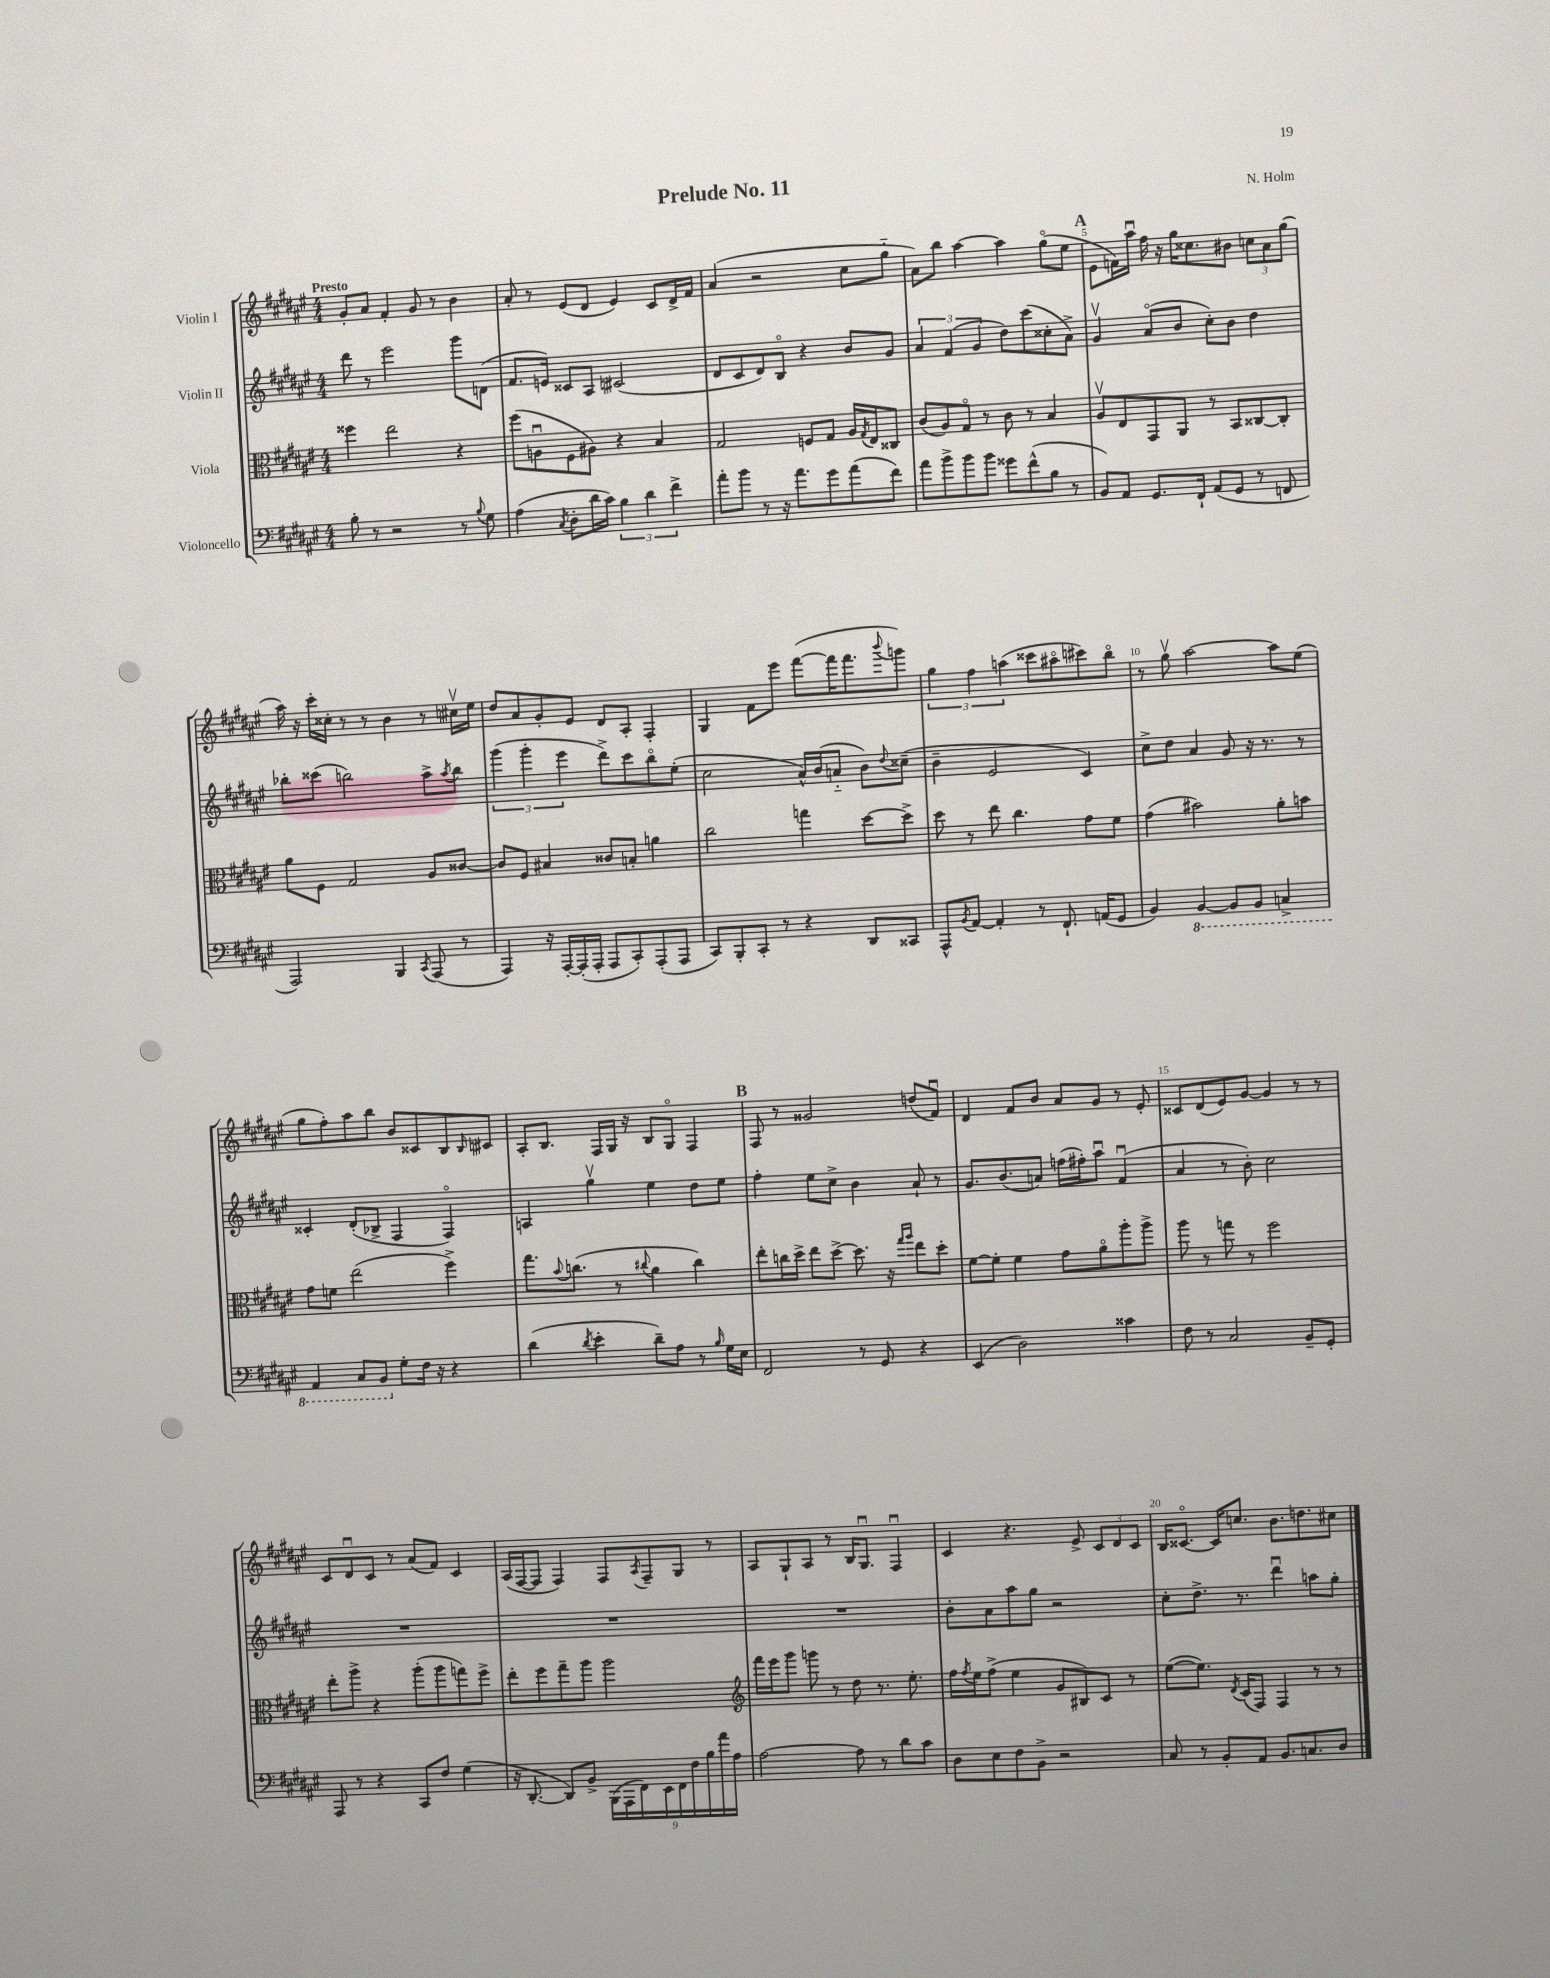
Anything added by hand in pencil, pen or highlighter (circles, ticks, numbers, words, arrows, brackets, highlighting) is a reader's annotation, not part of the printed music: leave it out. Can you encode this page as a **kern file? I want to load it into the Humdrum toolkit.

**kern	**kern	**kern	**kern
*staff4	*staff3	*staff2	*staff1
*clefF4	*clefC3	*clefG2	*clefG2
*k[f#c#g#d#a#e#]	*k[f#c#g#d#a#e#]	*k[f#c#g#d#a#e#]	*k[f#c#g#d#a#e#]
*M4/4	*M4/4	*M4/4	*M4/4
8B'\	4ff##\	8ddd#\	8g#'/L
8r	.	8r	8a#/J
2r	2ee#\	2eee#\	4f#'/
.	.	.	8g#/
.	.	.	8r
8r	4r	8ggg#\L	4b\
8qqB/	.	.	.
8G#\	.	(8d\J	.
=	=	=	=
(4A#\	(8ff#\L	8.f#/L	8a#'/
.	8Au\	.	8r
.	.	16e/Jk)	.
8qC#/	.	.	.
8D#'\L	8F#\	8c##/L	(8e#/L
16d#\L	8A#\J)	8A#/J	8d#/J
16c#\JJ)	.	.	.
6B\	4r	(2c#/	4e#/)
6d#\	.	.	.
.	4B/	.	8c#/L
6f#^\	.	.	.
.	.	.	16d#^/L
.	.	.	16f#/JJ
=	=	=	=
8a#'\L	2G#/	8d#/L	(4a#/
8b\J	.	8c#/	.
8r	.	8d#/)	2r
16r	.	8Bo/J	.
8.a#\L	.	.	.
.	8F/L	4r	.
8g#\	8G#/J	.	.
(8a#\	16A#/LL	8b/L	8cc#\L
.	8qG#/	.	.
.	16E#/J	.	.
8f#\J)	8C##/J	8g#/J	8gg#'~\J
=	=	=	=
8a#\L	(8c#/L	6a#/	8a#\L)
8b^\	8A#/)	.	8bb\J
.	.	(6f#/	.
8b\	8G#o/J	.	[4aa#\
.	.	6g#/	.
8b\J	8r	.	.
8g##\L	8c#\	8dd#\L)	4aa#\]
(8f#^^\	8r	(8ccc#\	.
8B\J	4B/	8cc##'\	(8gg#o\L
8r	.	8a#^\J)	8ee#\J
=	=	=	=
8BB/L)	8A#v/L	4g#v/	8e#\L
8AA#/J	8E#/	.	16f\L)
.	.	.	16aa#u\JJ
8.GG#/L	8GG#/	(8a#o/L	16ff#\
.	.	.	16r
.	8AA#/J	8b/J	16gg#\LK
16FF#`/Jk	.	.	8.cc##\
(8AA#/L	8r	8cc#'\L)	.
8GG#/J	8BB/L	8b\J	8b#\J
8r	[8C##/	4dd#\	12cc\L
.	.	.	12a#\
8FF/	8C##'/]J	.	.
.	.	.	(12gg#\J
=	=	=	=
2AAA#/)	8a#\L	8bb-'\L	16aa#\)
.	.	.	16r
.	8F#\J	(8ccc##\J	16ccc#'\LL
.	.	.	16cc##'\JJ
.	2G#/	2bb\)	8r
.	.	.	8r
4BBB/	.	.	4b\
8qCC#/	.	.	.
(8AAA#/	8A#/L	8aa#^\L	8r
.	.	8qaa#/	.
8r	[8c##/J	8bb\J	16cc#v\LL
.	.	.	16ee#\JJ
=	=	=	=
4AAA#/)	8c##/]L	(6ggg#\	8dd#/L
.	8F#/J	.	8a#/
.	.	6ggg#'\	.
16r	4B#/	.	8g#'/
[16AAA#'/LL	.	.	.
.	.	6eee#\	.
(16AAA#'/]	.	.	8e#/J
16AAA#'/JJ	.	.	.
8AAA#/L	8c##/L	8ddd#^\L)	8d#/L
8CC#'/)	8B'/J	8ccc#\	8A#'/J
(8AAA#'/	4a\	8bbo\	4F#'/
8AAA#/J	.	(8ee#'\J	.
=	=	=	=
8CC#/L)	2cc#\	2cc#\	4G#/
8BBB'/	.	.	.
8CC#'/J	.	.	8f#\L
8r	.	.	8eee#\J
4r	4gg\	16a#^^/LL)	([8fff#\L
.	.	(16b/J	.
.	.	8a'~/J	16fff#\]K
.	.	.	8.fff#\
8DD#/L	[8dd#\L	8b\L)	.
.	.	8qqdd#/	8qqbbb/
8CC##/J	8dd#^\]J	(8cc##~\J	8ggg\J)
=	=	=	=
8AAA#^^/L	8dd#\	4b~\	6gg#\
8qBB/	.	.	.
[8AA#/J	8r	.	.
.	.	.	6ff#\
4AA#'/]	8ee#\	2e#/	.
.	.	.	(6aa\
.	4.cc#\	.	.
8r	.	.	8ccc##\L
8.FF#`/	.	.	8aa#o\
.	8g#\L	4c#/)	8ccc#\)
(16AA/LK	.	.	.
8GG#/J	8f#\J	.	8bbo\J
=	=	=	=
4BB/)	(4g#\	8cc#^\L	8r
.	.	8dd#\J	8gg#v\
[4BBB/	2b#\)	4a#/	[2aa#\
8BBB/]L	.	8g#/	.
8BBB/J	.	16r	.
.	.	8.r	.
4CC^/	8a#'\L	.	8aa#\]L
.	8b\J	8r	(8ee#\J
=	=	=	=
4AAA#/	8g#\L	4c##'/	8gg#\L
.	8f\J	.	8ff#'\)
8CC#/L	(2ee#\	(8d#'/L	8aa#\
8BBB/J	.	8B-^/J	8bb\J
8G#'\L	.	4F#/	8b/L
16F#\Jk	.	.	8c##/
16r	.	.	.
4r	4ff#^\)	4F#o/)	8B/
.	.	.	16qqB/
.	.	.	8c#/J
=	=	=	=
(4d#\	8.gg#\L	4A/	8A#'/L
.	.	.	8.B/J
.	8qqb/	.	.
.	(8.cc\J	.	.
8qd#/	.	.	.
4e#'\	.	4gg#v\	.
.	.	.	16F#/LL
.	8r	.	16G#/JJ
.	.	.	16r
.	8qqcc#/	.	.
8d#~\L)	4a#\	4ee#\	8B/L
8A#\J	.	.	8G#o/J
8r	4cc#\)	8dd#\L	4F#/
16qqB/	.	.	.
16G#\LL	.	8ee#\J	.
16E#\JJ	.	.	.
=	=	=	=
2FF#/	8ee#'\L	4ff#'\	8F#/
.	16cc\L	.	8r
.	16dd#^\JJ	.	.
.	8ee#\L	8ee#\L	2g##/
.	[8dd#^\J	8cc#^\J	.
8r	8.dd#\]	4b\	.
8GG#/	.	.	.
.	16r	.	.
.	16qqgg#/LL	.	.
.	16qqaa#/JJ	.	.
4r	8ee#\L	8a#`/	(8dd/L
.	8dd#'\J	8r	8f#u/J)
=	=	=	=
(4EE#/	[8f#\L	8.g#/L	4d#/
.	8f#'\]J	.	.
.	.	(8.b/	.
2D#\)	4f#\	.	8f#/L
.	.	8a/J)	8b/J
.	8g#\L	(16ff\LL	8a#/L
.	.	16ff#'\J)	.
.	8a#o\	8aa#u\J	8g#/J
4c##\	8aa#'\	(4f#u/	8r
.	8aa#^\J	.	8e#'/
=	=	=	=
8F#\	8aa#\	4a#/	8c##/L
8r	8r	.	(8d#/
2C#/	8gg\	8r	8e#/)
.	8r	8b'\)	[8g#/J
.	2ff#\	2cc#\	4g#/]
8BB~/L	.	.	8r
8GG#'/J	.	.	8r
=	=	=	=
8AAA#/	8ee#'\L	1r	8c#/L
8r	8aa#^\J	.	8d#u/
4r	4r	.	8c#/J
.	.	.	8r
8CC#/L	(8aa#'\L	.	(8a#/L
8F#/J	8aa#\	.	8f#/J)
(4G#\	8gg\)	.	4c#/
.	8ff#^\J	.	.
=	=	=	=
16r	8ee#'\L	1r	(16A#/LL
[8.DD#'/	.	.	[16F#/J
.	8ff#\	.	8F#/]J
8DD#/]L)	8gg#~\	.	4F#/)
8BB^/J	8aa#\J	.	.
(18BBB\LL	2aa#\	.	8F#/L
18AAA#\	.	.	.
18FF#\)	.	.	.
.	.	.	8qA#/
.	.	.	8F#~/
18EE#\	.	.	.
18FF#\	.	.	.
.	.	.	8G#/J
18F#\	.	.	.
18B\	.	.	.
.	.	.	8r
18a#\	.	.	.
18A#\JJ	.	.	.
=	=	=	=
*	*clefG2	*	*
[2A#\	16fff#\LL	1r	8A#/L
.	16eee#\J	.	.
.	8ggg#\J	.	8G#`/
.	8ggg\	.	8A#/J
.	8r	.	8r
8A#\]	8dd#\	.	16B/LK
.	.	.	8.G#u/J
8r	8.r	.	.
8d#\L	.	.	4F#u/
.	8.ee#'\	.	.
8c#\J	.	.	.
=	=	=	=
8D#\L	16ff#\LL	8b'\L	4c#/
.	8qff#/	.	.
.	16ee#\J	.	.
8E#\	(8ff#^\J	8a#\	.
8F#\	4ee#\	8aa#\	4.r
8BB^\J	.	8gg#\J	.
2r	8g#/L	2r	.
.	8B#/)	.	8e#^/
.	8c#/J	.	12c#/L
.	.	.	12d#/
.	8r	.	.
.	.	.	12c#/J
=	=	=	=
8C#/	([8ee#\L	8cc#'\L	16B/LK
.	.	.	[8.c##o/J
8r	8.ee#\]J)	8.dd#^\J	.
8BB'/L	.	.	16c##/]LK
.	8qd#/	.	.
.	(16c#/LK	8.r	8.cc/J
8AA#/J	8F#/J)	.	.
8.BB/L	4F#/	4ddd#u\	8.b\L
8.C/	.	.	8.dd\
.	8r	8aa\L	.
8D#/J	8r	8gg#'\J	8cc#\J
==	==	==	==
*-	*-	*-	*-
